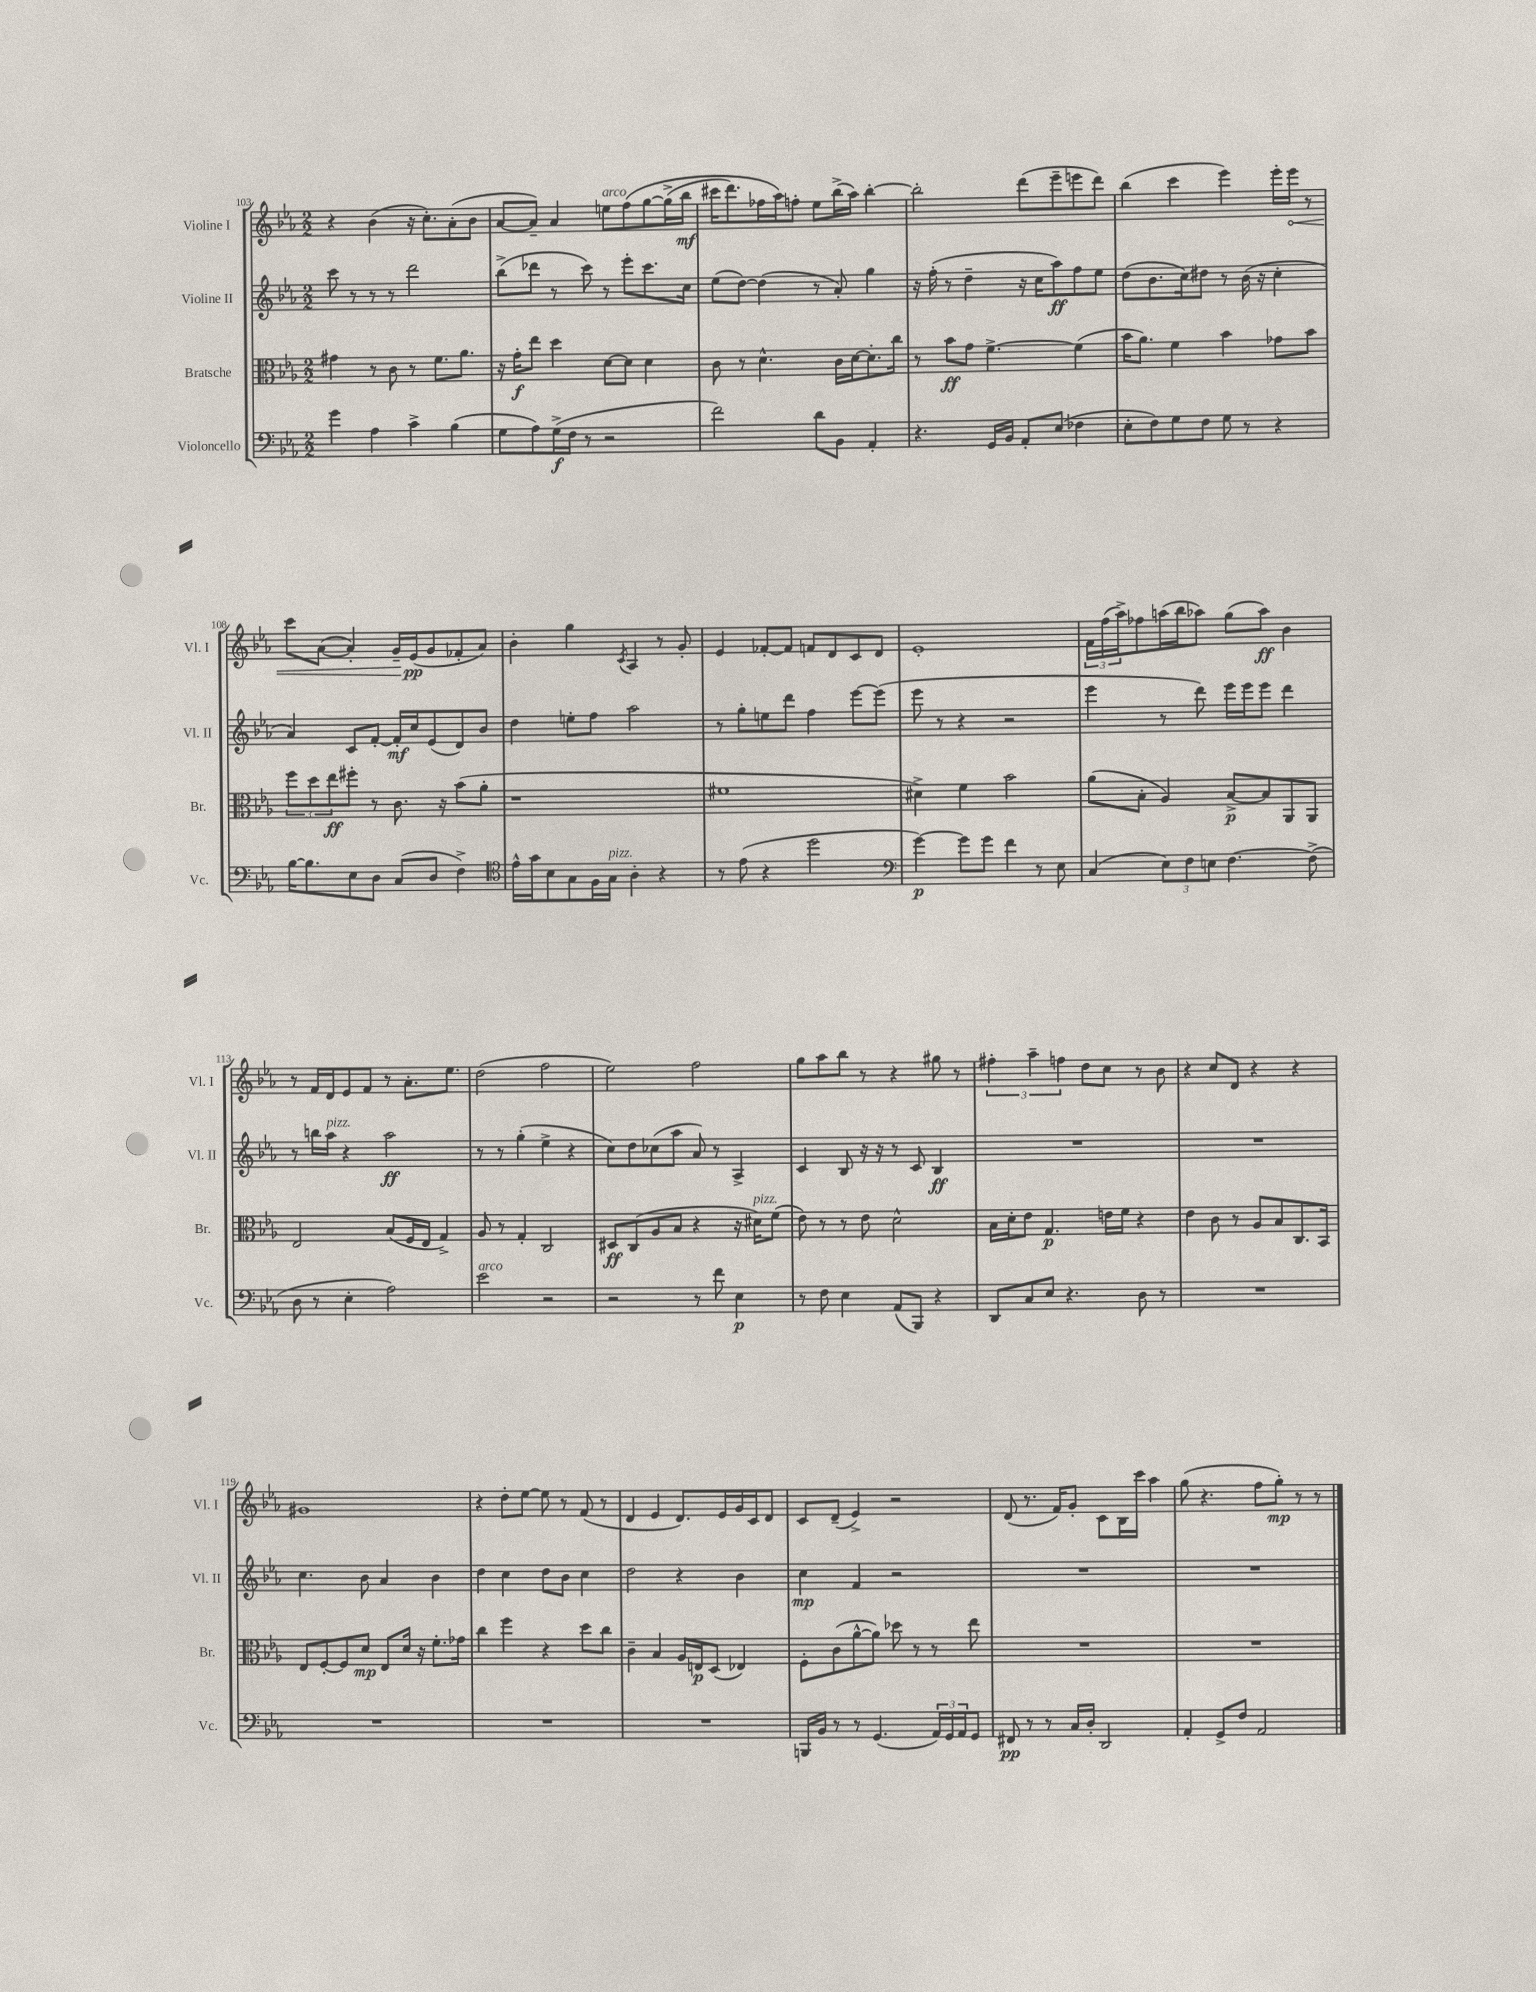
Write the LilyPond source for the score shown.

<<
\new StaffGroup <<
\new Staff = "s0" \with { instrumentName = "Violine I" shortInstrumentName = "Vl. I" } {
    \clef treble \key ees \major \numericTimeSignature \time 2/2
    r4 bes'4( r16 c''8.-.) aes'8-.( bes'8 |
    aes'8~ aes'8--) aes'4 e''8^\markup { \italic "arco" } f''8\( g''8~ g''16->( bes''16\mf |
    cis'''16 d'''8.) fes''16 aes''16\) f''8-. ees''8 bes''16->( aes''16) bes''4~-. |
    bes''2-. d'''8( ees'''8-- e'''8 d'''8) |
    bes''4( c'''4 ees'''4) ees'''16-. \once \override Hairpin.circled-tip = ##t ees'''16\< r8 |
    c'''8 aes'8~( aes'4-.) g'16--\! ees'16\pp( g'8 fes'8-. aes'8) |
    bes'4-. g''4 \acciaccatura { c'8 } aes4 r8 g'8-. |
    ees'4 fes'8~-. fes'8 f'8 d'8 c'8 d'8 |
    ees'1-. |
    \tuplet 3/2 { f'16 f''16( aes''16->) } fes''8 a''16( bes''16 aes''8) g''8( aes''8\ff) bes'4 |
    r8 f'16 d'16 ees'8 f'8 r8 aes'8.-. ees''8. |
    d''2( f''2 |
    ees''2) f''2 |
    g''8 aes''8 bes''8 r8 r4 gis''8 r8 |
    \tuplet 3/2 { fis''4-. aes''4-- f''4 } d''8 c''8 r8 bes'8 |
    r4 c''8 d'8 r4 r4 |
    gis'1 |
    r4 d''8-. ees''8~ ees''8 r8 f'8( r8 |
    d'4 ees'4 d'8.) ees'16 g'16 c'16 d'8 |
    c'8 d'8--( ees'4->) r2 |
    d'8( r8. f'16) g'8-. c'8 bes16 c'''16 aes''4 |
    g''8( r4. f''8 g''8-.\mp) r8 r8 \bar "|." |
}
\new Staff = "s1" \with { instrumentName = "Violine II" shortInstrumentName = "Vl. II" } {
    \clef treble \key ees \major \numericTimeSignature \time 2/2
    c'''8 r8 r8 r8 d'''2 |
    bes''8->( des'''8 r8 c'''8) r8 ees'''8-. c'''8. c''16 |
    ees''8( d''8~) d''4( r8 aes'8-.) g''4 |
    r16 f''16-.( r8 d''4-- r16 c''16 aes''8\ff) f''8 ees''8 |
    d''8( bes'8. c''16) dis''8 r8 bes'16( r16 c''4-. |
    aes'4) c'8 f'8~-. f'16-.\mf c''16 ees'8( d'8) bes'8 |
    d''4 e''8-. f''8 aes''2 |
    r8 g''8-. e''8 d'''8 f''4 ees'''8~ ees'''8( |
    ees'''8 r8 r4 r2 |
    ees'''4 r8 d'''8) ees'''16 ees'''16 ees'''8 d'''4 |
    r8 b''16 aes''16^\markup { \italic "pizz." } r4 aes''2\ff |
    r8 r8 g''4-.( ees''4-> r4 |
    c''8) d''8 ces''8( aes''8 aes'8) r8 aes4-> |
    c'4 bes8 r16 r16 r8 c'8 bes4\ff |
    R1 |
    R1 |
    c''4. bes'8 aes'4 bes'4 |
    d''4 c''4 d''8 bes'8 c''4 |
    d''2 r4 bes'4 |
    c''4\mp f'4 r2 |
    R1 |
    R1 \bar "|." |
}
\new Staff = "s2" \with { instrumentName = "Bratsche" shortInstrumentName = "Br." } {
    \clef alto \key ees \major \numericTimeSignature \time 2/2
    gis'4 r8 c'8 r8 f'8. aes'8. |
    r16 g'16-.\f ees''8 d''4 d'8~ d'8 d'4 |
    c'8 r8 d'4.-^ c'16 d'16~ d'8.-. c''16 |
    r8 bes'8\ff g'8 f'4.~-> f'4( |
    bes'16 aes'8.) f'4 bes'4 ges'8 bes'8 |
    \tuplet 3/2 { f''8 d''8 ees''8\ff } fis''8-. r8 c'8. r16 bes'8( aes'8-. |
    r1 |
    fis'1 |
    dis'4->) f'4 bes'2 |
    aes'8( bes8-. aes4) bes8~->\p bes8 aes,8 aes,8 |
    ees2 bes8( f16 ees16 g4->) |
    aes8 r8 g4-. c2 |
    dis8\ff c8( aes8 bes8 r4 r16 dis'16^\markup { \italic "pizz." }) f'8( |
    ees'8) r8 r8 ees'8 d'2-^ |
    bes16 d'16-. ees'8 g4.\p e'16 f'16 r4 |
    ees'4 c'8 r8 aes8 bes8 c8. bes,16 |
    ees8 f8~-. f8 d'8\mp ees8 d'16 r16 f'8.-. ges'16 |
    c''4 f''4 r4 d''8 c''8 |
    c'4-- bes4 aes16 e16\p d8( ees4) |
    f8-. c'8( aes'8~-^ aes'8) des''8 r8 r8 ees''8 |
    R1 |
    R1 \bar "|." |
}
\new Staff = "s3" \with { instrumentName = "Violoncello" shortInstrumentName = "Vc." } {
    \clef bass \key ees \major \numericTimeSignature \time 2/2
    g'4 aes4 c'4-> bes4( |
    g8 aes8) g16->\f( f16 r8 r2 |
    f'2) d'8 bes,8 aes,4-. |
    r4. g,16 bes,16 aes,8-. ees8( fes4 |
    ees8-. f8) g8 f8 g8 r8 r4 |
    bes16~ bes8. ees8 d8 c8( d8 f4->) |
    \clef tenor ees'16-^ g'16 bes8 g8 f16 g16^\markup { \italic "pizz." } aes4-. r4 |
    r8 ees'8( r4 d''2 |
    \clef bass g'4~\p) g'8 g'8 f'4 r8 ees8 |
    c4( \tuplet 3/2 { ees8) f8 e8 } f4.~ f8->( |
    d8 r8 ees4-. aes2) |
    ees'2^\markup { \italic "arco" } r2 |
    r2 r8 f'8 ees4\p |
    r8 f8 ees4 aes,8( bes,,8) r4 |
    d,8 c8 ees8 r4. d8 r8 |
    R1 |
    R1 |
    R1 |
    R1 |
    b,,16 bes,16 r8 r8 g,4.( \tuplet 3/2 { aes,16) g,16 aes,16 } g,8 |
    fis,8\pp r8 r8 c16 d16-. d,2 |
    aes,4-. g,8-> f8 aes,2 \bar "|." |
}
>>
>>
\layout { \context { \Score currentBarNumber = #103 } }
